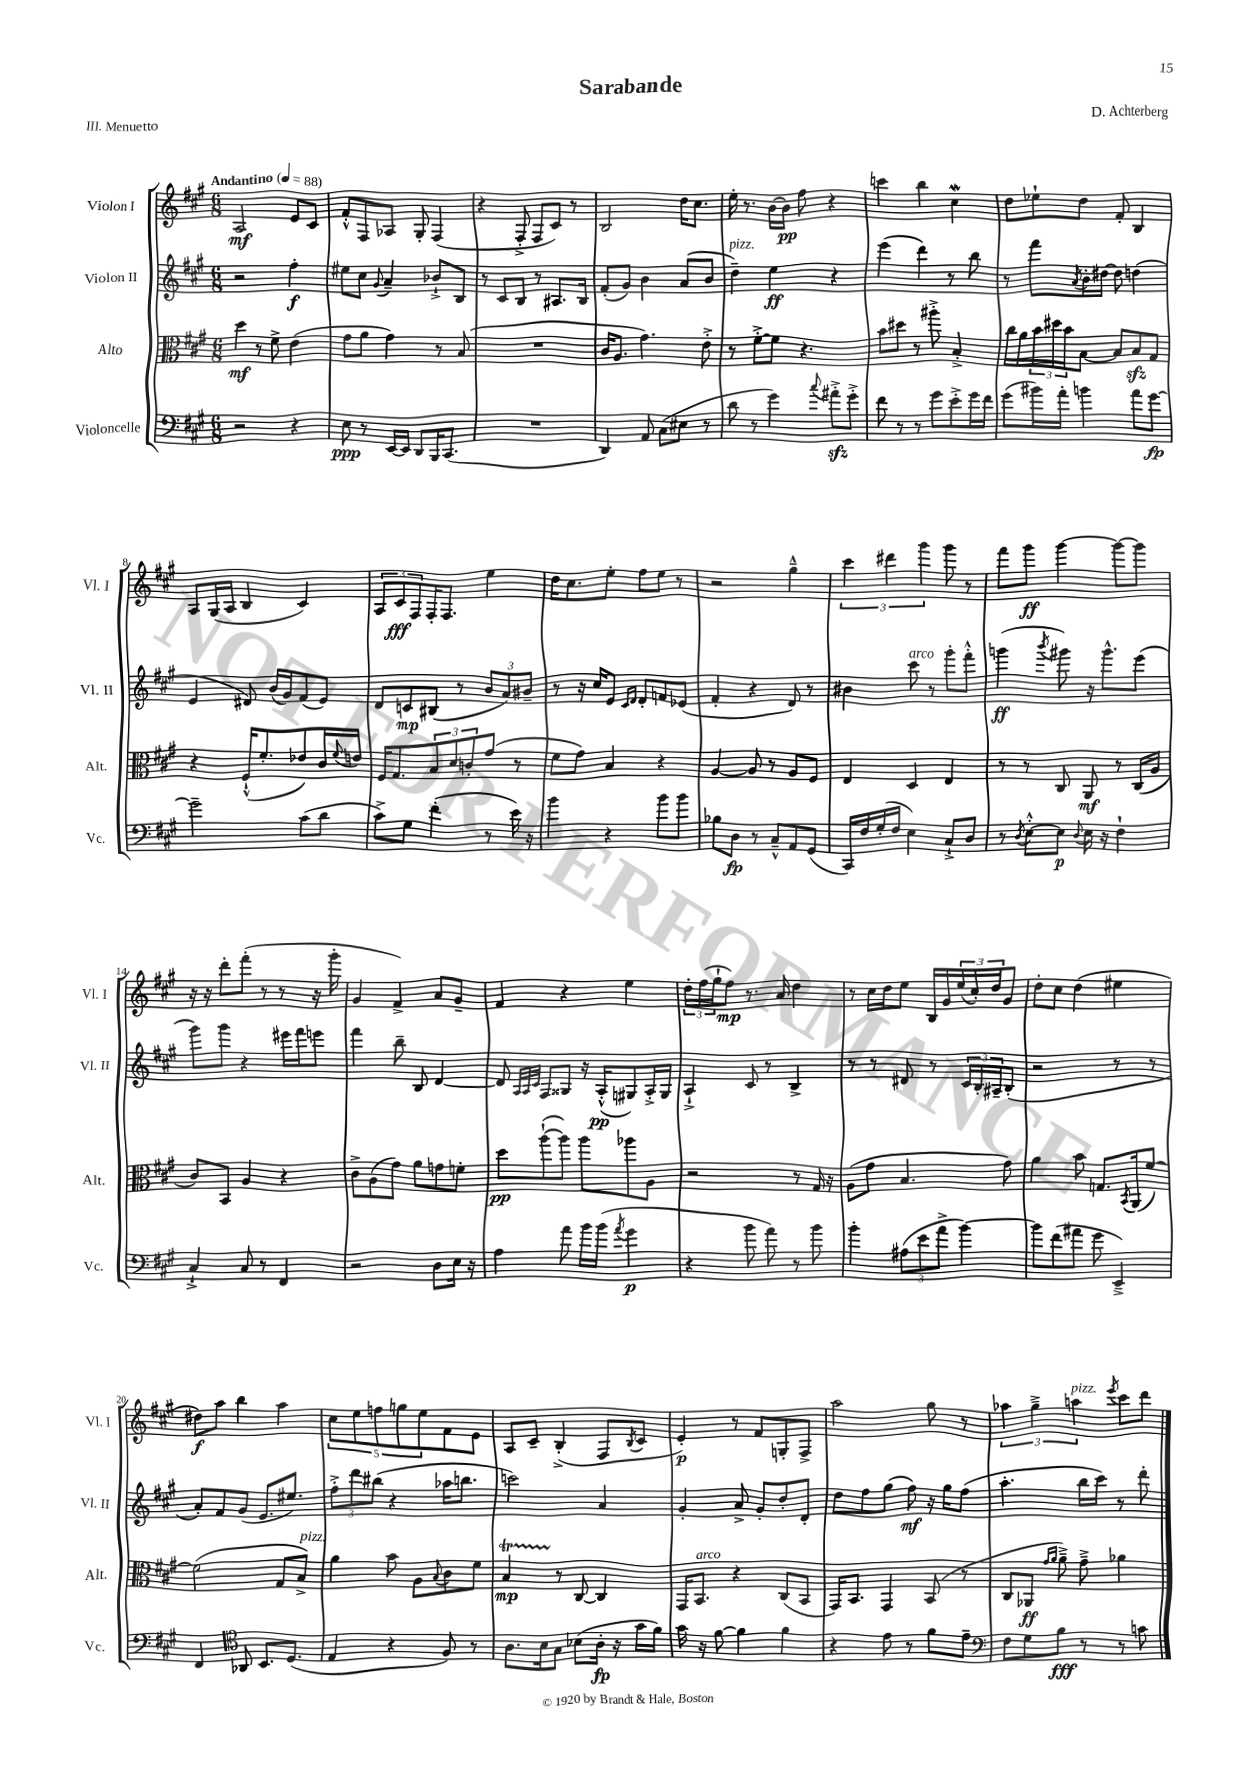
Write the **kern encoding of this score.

**kern	**kern	**kern	**kern
*staff4	*staff3	*staff2	*staff1
*clefF4	*clefC3	*clefG2	*clefG2
*k[f#c#g#]	*k[f#c#g#]	*k[f#c#g#]	*k[f#c#g#]
*M6/8	*M6/8	*M6/8	*M6/8
*MM88	*MM88	*MM88	*MM88
2r	4dd	2r	2A
.	8r	.	.
.	8f#^	.	.
4r	(4e	4ff#'	8e
.	.	.	8c#
=	=	=	=
8E	8g#	8ee#	8f#'^^
8r	8a	8cc#	8F#
.	.	8qqg#	.
[16EE	4g#)	4a~	8A-
16EE]	.	.	.
8DD	.	.	8G#'
16BBB	8r	8b-`^	(4F#
(8.CC#	.	.	.
.	(8B	8B	.
=	=	=	=
2.r	2.r	8r	4r
.	.	8c#	.
.	.	8B	8F#'^
.	.	8r	8F#
.	.	8.A#	8c#)
.	.	.	8r
.	.	16B	.
=	=	=	=
4DD)	16c#	(8f#'	2B
.	8.A	.	.
.	.	8g#)	.
8AA	4.g#)	4b	.
(8C#	.	.	.
8E#	.	(8a	16dd
.	.	.	8.cc#
8r	8e'^	8b	.
=	=	=	=
8d	8r	4dd~)	16ee'
.	.	.	8.r
8r	[8f#'^	.	.
4g#)	8f#]	4ee	[16b
.	.	.	16b]
.	4.r	.	8ff#
8qqcc#	.	.	.
8a#'^	.	4r	4r
8g#'^	.	.	.
=	=	=	=
8f#	8b	(4eee	4ccc
8r	8dd#	.	.
8r	8r	4ddd)	4bb
8g#	8aa#'^	.	.
8e'^	4B'^	8r	4cc#
16g#	.	8bb	.
16f#	.	.	.
=	=	=	=
(8g#	16cc#	8r	8dd
.	16a	.	.
16b#)	24b	8fff#	8ee-`
.	24dd#	.	.
16a'	.	.	.
.	24b	.	.
.	.	8qa	.
4b	[8B	16b'	8dd
.	.	[16dd#	.
.	8B]	8dd#]	8f#'
8a	8B	(4dd	4B
[8g#	8G#	.	.
=	=	=	=
2g#~]	4r	4e	8A
.	.	.	(16G#
.	.	.	16A
.	(16F#`^^	8d#)	4B
.	8.f#'	.	.
.	.	(16b	.
.	.	16g#)	.
(8c#	8e-)	(8f#	4c#)
8d	16c#	8e)	.
.	8qqf#	.	.
.	16e	.	.
=	=	=	=
8c#^)	16F#	8d	12A
.	8.G#	.	.
.	.	.	12c#
8G#	.	8c	.
.	.	.	12F#
(4f#'	12B	(8B#	16F#'
.	.	.	8.F#
.	12d	.	.
.	.	8r	.
.	12c'	.	.
8r	(8g#	12b	4ee
.	.	12a)	.
16e)	8r	.	.
.	.	12b#~	.
16r	.	.	.
=	=	=	=
4b	8f#	8r	16dd
.	.	.	8.cc#
.	8g#)	16r	.
.	.	16cc#	.
4r	4B	8e	8ee'
.	.	16qqc#	.
.	.	16qqd	.
.	.	8d'	8ff#
8b	4r	8f	8ee
8b	.	(8e-	8r
=	=	=	=
8B-	[4A	4f#'	2r
8D	.	.	.
8r	8A]	4r	.
8C#~^^	8r	.	.
8AA	8A	8d)	4gg#~^^
(8GG#	8F#	8r	.
=	=	=	=
16CC#)	4E	4b#	6ccc#
16F#	.	.	.
(16G#'	.	.	.
.	.	.	6ddd#
16F#	.	.	.
4E)	4D	8ccc#	.
.	.	.	6ggg#
.	.	8r	.
8C#`^	4E	8ggg#'	8ggg#
8D	.	8fff#'^^	8r
=	=	=	=
8r	8r	(4ggg	8fff#
8qD	.	.	.
[8E'^^	8r	.	8ggg#
.	.	8qbbb	.
8E]	8C#	8ggg#)	[4ggg#
8qqD	.	.	.
16E	8AA	16r	.
16r	.	8.ggg#^^	.
4F#`	8r	.	8ggg#_
.	(16C#	(8eee	8ggg#]
.	16A	.	.
=	=	=	=
4C#`^	8c#)	8ggg#)	16r
.	.	.	16r
.	8BB	8ggg#	8ddd'
8C#	4A	4r	(8fff#'
8r	.	.	8r
4FF#	4r	16eee#	8r
.	.	16fff#	.
.	.	8eee	16r
.	.	.	16ggg#'
=	=	=	=
2r	8c#^	4fff#	4g#
.	(8A	.	.
.	8g#)	8bb~	4f#^)
.	8a	8B	.
8D	8g	[4d	8a
16E	8f'	.	8g#~
16r	.	.	.
=	=	=	=
4A	8dd	8d]	4f#
.	.	32qqA	.
.	.	32qqA	.
.	.	32qqc#	.
.	([8aa`	8F#	.
8a	8aa])	8G##	4r
16b	8aa	16r	.
(16b	.	(16A'^^	.
8qa	.	.	.
4g#	8aa-	8G#)	4ee
.	8A	16A'^	.
.	.	16G#	.
=	=	=	=
4r	2r	4A`^	24dd'
.	.	.	(24ff#
.	.	.	24gg#`
.	.	.	8ff#)
8b	.	8c#	8.r
8a)	.	8r	.
.	.	.	16a
8r	8r	4B^	4dd
8b	16G#	.	.
.	16r	.	.
=	=	=	=
4b'	(8A	8r	8r
.	8g#	8r	16cc#
.	.	.	16dd
(12A#	4.B	8d#	8ee
12e	.	.	.
.	.	8r	16B
12a^	.	.	.
.	.	.	16g#
[4b)	.	24c#	(24ee
.	.	24B'	24cc#')
.	.	24A#~	24dd
.	8g#)	(8B'	8g#
=	=	=	=
8b]	4a	2r	8dd'
(8f#	.	.	8cc#
8a#	8b	.	(4dd
8g#	8.G	.	.
4EE~^)	.	8r	4ee#
.	8qBB	.	.
.	(16AA	.	.
.	[8f#)	8r	.
=	=	=	=
4FF#	(2f#]	8a')	8dd#)
.	.	8f#	8aa
*clefC4	*	*	*
8AA-	.	(8g#	4bb
8.BB	.	8.e	.
.	8G#	.	4aa
(8.D	.	8.ee#)	.
.	8B^)	.	.
=	=	=	=
4E	4a	12ff#'^	10cc#
.	.	12ddd	.
.	.	.	10ee
.	.	(12bb#	.
.	.	.	10ff
4r	8b	4r	.
.	.	.	10gg
.	8A	.	.
.	.	.	10ee
.	8qqB	.	.
8F#)	8c#	16aa-	8f#
.	.	8.bb	.
8r	8f#	.	8e
=	=	=	=
8.A	4B	2ccc)	8A
.	.	.	8c#~
16B	.	.	.
8G#	8r	.	(4B'^
(8B-	[8C#	.	.
16A'	4C#]	4a	8F#
16r	.	.	.
.	.	.	8qB
16g#	.	.	8c#
16f#)	.	.	.
=	=	=	=
16g#	16GG#	4g#'	4e')
16r	8.BB	.	.
[8f#	.	.	.
4f#]	4r	8a^	8r
.	.	8g#'	8f#
4f#	(8C#	8dd'	8G'
.	8BB	8d'	8F#^
=	=	=	=
4r	16GG#)	8dd	2aa
.	8.BB	.	.
.	.	8ff#	.
8e	4GG#	(8gg#	.
8r	.	8ff#)	.
8f#	(8BB	16r	8gg#
.	.	16gg#	.
8e~	8r	(8ff#	8r
=	=	=	=
*clefF4	*	*	*
8F#	8C#	4.aa'	6aa-
8G#	8AA-	.	.
.	.	.	6gg#~^
.	16qqg#	.	.
.	16qqa	.	.
8B	8a~^)	.	.
.	.	.	6aa
8r	8g#~^	16bb	.
.	.	16ccc#)	.
.	.	.	8qeee
8r	4a-	8r	8ccc#
8c	.	8ddd'	8ddd
==	==	==	==
*-	*-	*-	*-
